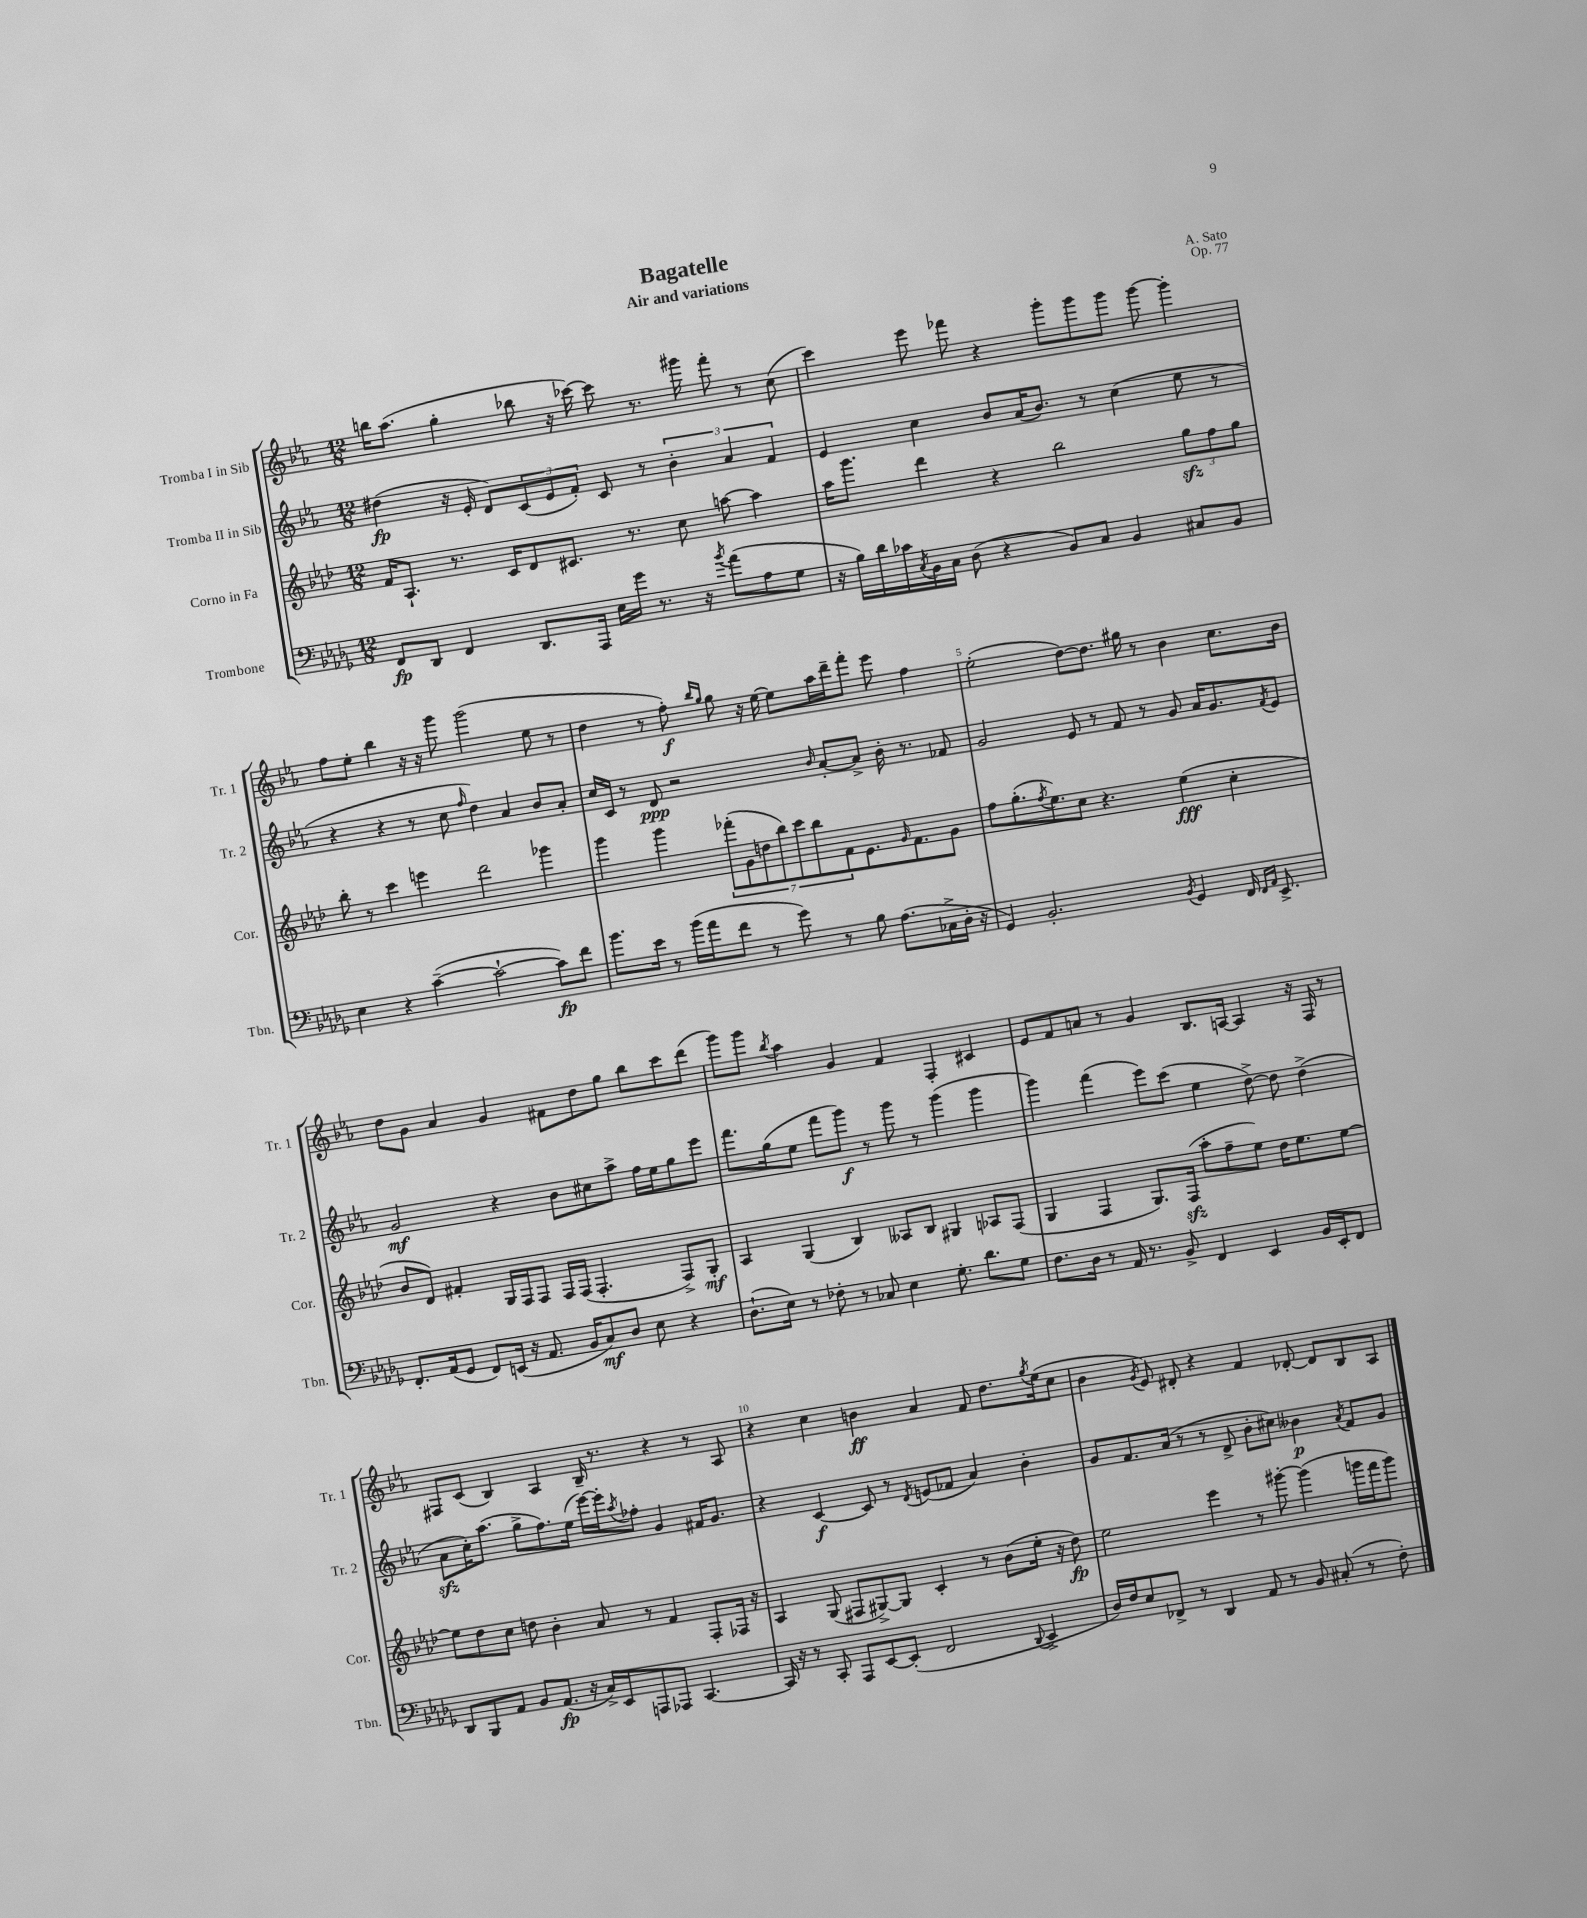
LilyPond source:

\header { title = "Bagatelle" composer = "A. Sato" subtitle = "Air and variations" opus = "Op. 77" }
<<
\new StaffGroup <<
\new Staff = "s0" \with { instrumentName = "Tromba I in Sib" shortInstrumentName = "Tr. 1" } {
    \clef treble \key ees \major \numericTimeSignature \time 12/8
    b''16 aes''8.( g''4-. bes''8 r16 ces'''16~) ces'''8 r8. gis'''16 f'''8-. r8 c''8( |
    c'''4) ees'''8 fes'''8 r4 g'''8-. g'''8 g'''8 g'''8~ g'''4-. |
    f''8 ees''8-. bes''4 r16 r16 g'''8 g'''2( ees''8 r8 |
    d''4 r8 f''8-.\f) \grace { bes''16 g''16 } g''8 r16 ees''16~ ees''8 aes''16 d'''16-- f'''8-. ees'''8 f''4 |
    ees''2-.( d''8~) d''8. gis''16 r8 bes'4 c''8. bes'16 |
    d''8 g'8 aes'4 g'4 fis'8 d''8 g''8 bes''8 c'''8 d'''8( |
    g'''8) g'''8 \acciaccatura { bes''8 } aes''4 g'4 f'4 f4-. cis'4 |
    ees'8 f'8 a'8 r8 g'4 bes8. a16~ a4 r16 f16 r8 |
    fis8 c'8( bes4) aes4 bes16-- r8. r4 r8 aes8 |
    r4 c''4 b'4\ff aes'4 f'8 d''8. \acciaccatura { g''8 } ees''16( c''8 |
    bes'4 \acciaccatura { g'8 } ees'8) dis'8-. r4 f'4 des'8~-. des'8 bes8 aes8 \bar "|." |
}
\new Staff = "s1" \with { instrumentName = "Tromba II in Sib" shortInstrumentName = "Tr. 2" } {
    \clef treble \key ees \major \numericTimeSignature \time 12/8
    dis''4\fp( r16 ees'16-. d'8) \tuplet 3/2 { c'8( ees'8 f'8-.) } c'8 r8 \tuplet 3/2 { bes'4-. aes'4 f'4 } |
    ees'4 c''4 bes'8 aes'16( bes'8.) r8 c''4( ees''8 r8 |
    r4 r4 r8 c''8 \grace { f''16 } d''4) aes'4 bes'8 aes'8-. |
    c''16 c'16 r8 d'8\ppp r2 \grace { bes'16 } aes'8~-. aes'8-> bes'16-. r8. fes'8 |
    g'2 ees'8 r8 f'8 r8 g'8 aes'16 g'8. \acciaccatura { f'8 } ees'8 |
    g'2\mf r4 bes'8 cis''8 aes''8-> f''16 ees''16 g''8 ees'''8 |
    f'''8. g''16( ees''8 f'''8 g'''8\f) r8 g'''8 r8 g'''4( g'''4 |
    g'''4) f'''4( ees'''8) c'''8( ees''4 d''8~->) d''8 d''4->( |
    aes'8\sfz c''16-.) aes''8.( g''8-> f''8.) ees''16( ees'''16~) ees'''16-. \acciaccatura { aes''8 } fes''8-. g'4 fis'16 g'8. |
    r4 c'4~\f c'8 r8 \acciaccatura { d'8 } e'8( fes'8 aes'4) bes'4-. |
    g'8 f'8. aes'16( r8 r8 d'8-> bes'8-. cis''8) beses'4\p \acciaccatura { aes'8 } f'8 g'8 \bar "|." |
}
\new Staff = "s2" \with { instrumentName = "Corno in Fa" shortInstrumentName = "Cor." } {
    \clef treble \key aes \major \numericTimeSignature \time 12/8
    f'16 aes8.-! r8. c'16 des'8 cis'8. r8. c''8 a''8~ a''4 |
    aes''16 g'''8. des'''4 r4 bes''2 \tuplet 3/2 { g''8\sfz f''8 g''8 } |
    bes''8-. r8 c'''4 e'''4 des'''2 ges'''4 |
    g'''4 g'''4 \tuplet 7/4 { fes'''8-.( g'8 d''8 bes''8) c'''8 bes''8 f'8 } ees'8. \grace { g'16 } f'8. g'8 |
    f''8 g''8.-.( \acciaccatura { f''8 } ees''8.) c''8 r4. ees''4\fff( c''4-. |
    bes'8 des'8) fis'4-. g16 f16 f8 f16 f16( f4.-. f8->) g8-.\mf |
    aes4 g4( bes4) aeses8 bes8 gis4 aes8 f8( |
    g4 f4 g8.) f16\sfz( aes''8-. f''8-- ees''8) des''16 ees''8. ees''8~ |
    ees''8 des''8 c''8 d''8 bes'4-. aes'8 r8 f'4 f8-. fes16 r16 |
    aes4 g8( fis8 gis8~->) gis8 c'4-. r8 bes'8( ees''16-. r16 des''8\fp) |
    ees''2 ees'''4 r8 gis'''8~-. gis'''4( g'''16 f'''16 g'''8) \bar "|." |
}
\new Staff = "s3" \with { instrumentName = "Trombone" shortInstrumentName = "Tbn." } {
    \clef bass \key des \major \numericTimeSignature \time 12/8
    f,8\fp des,8 f,4 des,8. aes,,16 ees16 ges'16 r8. r16 \acciaccatura { bes'8 } aes'8( aes8 ges8 |
    r16 bes16) des'16 ces'16 \acciaccatura { c8 } bes,16 c16 des8( r4 bes,8) c8 bes,4 cis8 bes,8 |
    ees4 r4 c'4~--( c'2~-! c'8\fp) f'8 |
    bes'8. ees'16 r8 bes'16( aes'16 f'8 r8 ges'8) r8 bes8 aes8.( ces16-> des16-. r16 |
    ges,4) bes,2.-. \acciaccatura { bes,8 } ges,4 f,16 \grace { f,16 aes,16 } ees,8.-> |
    f,8.-. aes,16( ges,8 f,8) e,16( r16 aes,8. bes,16 c8\mf) des8 ees8 r4 |
    des8.-!( ees16) r8 fes8-. r8 ces8 ees4 ges8.-. des'8. ges8 |
    f8. des16 r8 aes,16 r8. bes,8-> f,4 ees,4 bes,16 ees,16-. f,8 |
    des,8 bes,,8 aes,8 bes,8 aes,8.\fp( r16 c16->) ees,16 a,,8 aes,,8 c,4.~ |
    c,16 r16 r8 c,8-. aes,,8 ees,8~ ees,8-.( f,2 \appoggiatura { des,8 } ees,4-> |
    des16) f16 ees8 fes,8-> r8 des,4 aes,8 r8 bes,8 cis8-.( r8 f8-.) \bar "|." |
}
>>
>>
\layout { \context { \Score \override BarNumber.break-visibility = ##(#f #t #t) barNumberVisibility = #(every-nth-bar-number-visible 5) } }
